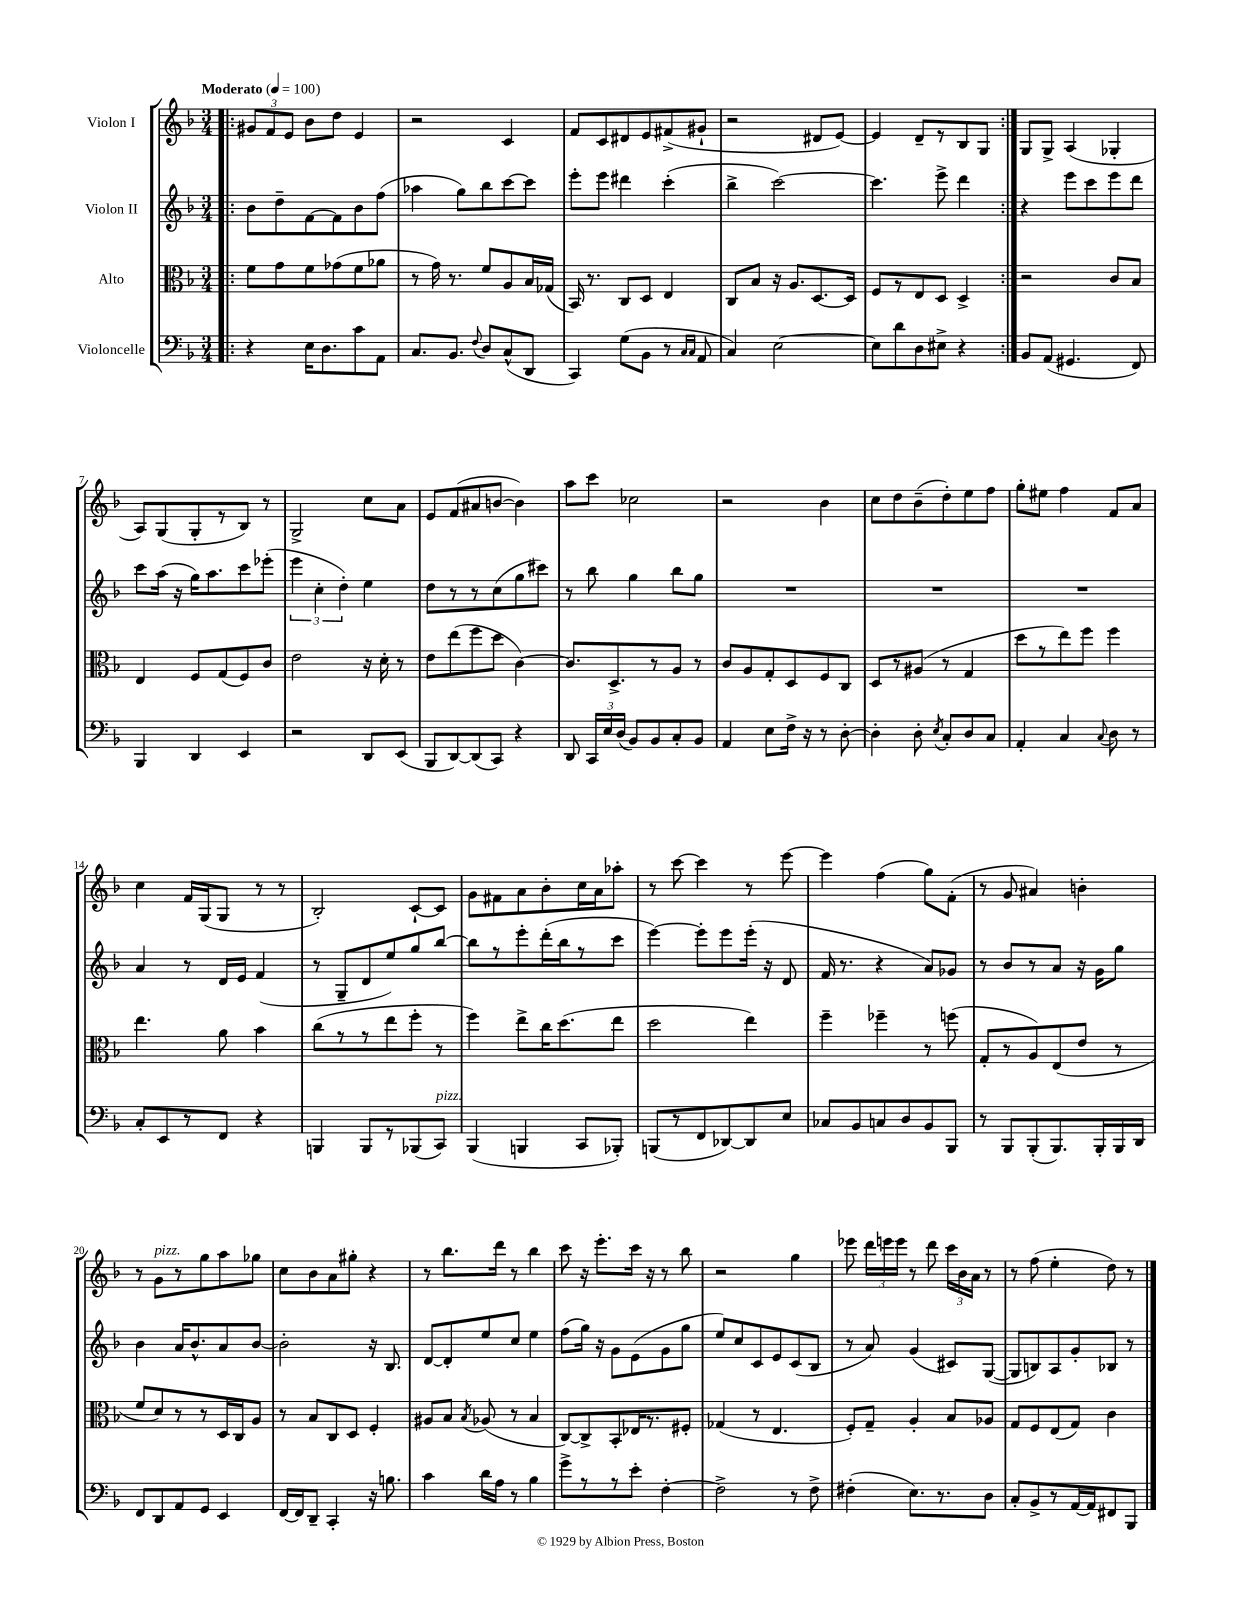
<<
\new StaffGroup <<
\new Staff = "s0" \with { instrumentName = "Violon I" } {
    \clef treble \key f \major \numericTimeSignature \time 3/4 \tempo "Moderato" 4 = 100
    \autoBeamOff \repeat volta 2 { \bar ".|:" \tuplet 3/2 { gis'8[ f'8 e'8] } bes'8[ d''8] e'4 |
    r2 c'4 |
    f'8[ c'8 dis'8 e'8 fis'8->( gis'8]-! |
    r2 dis'8[ e'8]~) |
    e'4 d'8[-- r8 bes8 g8] | }
    g8[ g8]-> a4( ges4-. |
    a8[) g8( g8-. r8 bes8]) r8 |
    g2-> c''8[ a'8] |
    e'8[ f'8( ais'8 b'8]~ b'4) |
    a''8[ c'''8] ces''2 |
    r2 bes'4 |
    c''8[ d''8 bes'8--( d''8-.) e''8 f''8] |
    g''8[-. eis''8] f''4 f'8[ a'8] |
    c''4 f'16[ g16( g8] r8 r8 |
    bes2-.) c'8[~-! c'8] |
    g'8[ fis'8 a'8 bes'8-. c''16 a'16 aes''8]-. |
    r8 c'''8~ c'''4 r8 e'''8~ |
    e'''4 f''4( g''8[) f'8]-.( |
    r8 g'8 ais'4) b'4-. |
    r8 g'8[^\markup { \italic "pizz." } r8 g''8 a''8 ges''8] |
    c''8[ bes'8 a'8 gis''8]-. r4 |
    r8 bes''8.[ d'''16] r8 bes''4 |
    c'''8 r16 e'''8.[-. c'''16] r16 r8 bes''8 |
    r2 g''4 |
    ees'''8 \tuplet 3/2 { d'''16[ e'''16 e'''16] } r8 d'''8 \tuplet 3/2 { c'''16[ bes'16 a'16] } r8 |
    r8 f''8( e''4-. d''8) r8 \bar "|." |
}
\new Staff = "s1" \with { instrumentName = "Violon II" } {
    \clef treble \key f \major \numericTimeSignature \time 3/4
    \autoBeamOff \repeat volta 2 { \bar ".|:" bes'8[ d''8-- f'8~ f'8 bes'8 f''8]( |
    aes''4 g''8[) bes''8 c'''8~ c'''8] |
    e'''8[-. e'''8] dis'''4 c'''4-.( |
    bes''4-> c'''2~) |
    c'''4. e'''8-> d'''4 | }
    r4 e'''8[ c'''8 e'''8 d'''8] |
    c'''8[ a''16]( r16 g''16[) a''8. c'''8 ees'''8]-.( |
    \tuplet 3/2 { e'''4 c''4-. d''4-.) } e''4 |
    d''8[ r8 r8 c''8( g''8 cis'''8]) |
    r8 bes''8 g''4 bes''8[ g''8] |
    R2. |
    R2. |
    R2. |
    a'4 r8 d'16[ e'16] f'4( |
    r8 g8[-- d'8 e''8) g''8 bes''8]~ |
    bes''8[ r8 e'''8-. d'''16-.( bes''16 r8 c'''8] |
    e'''4~) e'''8[-. e'''8 e'''16]-.( r16 d'8 |
    f'16 r8. r4 a'8[) ges'8] |
    r8 bes'8[ r8 a'8] r16 g'16[ g''8] |
    bes'4 a'16[ bes'8.-^ a'8 bes'8]~ |
    bes'2-. r16 bes8. |
    d'8[~ d'8-. e''8 c''8] e''4 |
    f''8[( g''16]) r16 g'8[ e'8( g'8 g''8] |
    e''8[) c''8 c'8 e'8 c'8( bes8] |
    r8 a'8) g'4( cis'8[) g8]~( |
    g8[ b8) a8 g'8-. bes8] r8 \bar "|." |
}
\new Staff = "s2" \with { instrumentName = "Alto" } {
    \clef alto \key f \major \numericTimeSignature \time 3/4
    \autoBeamOff \repeat volta 2 { \bar ".|:" f'8[ g'8 f'8 ges'8( f'8 aes'8] |
    r8 g'16) r8. f'8[ a8 bes16 ges16]( |
    bes,16) r8. c8[ d8] e4 |
    c8[ bes8] r16 a8.[ d8.~ d16] |
    f8[ r8 e8 d8] d4-> | }
    r2 c'8[ bes8] |
    e4 f8[ g8( f8) c'8] |
    e'2 r16 d'16-. r8 |
    e'8[ e''8( f''8 d''8] c'4~) |
    c'8.[ d8.-> r8 a8] r8 |
    c'8[ a8 g8-. d8 f8 c8] |
    d8[ r8 ais8]( r8 g4 |
    d''8[ r8 e''8) f''8] f''4 |
    e''4. a'8 bes'4 |
    c''8[( r8 r8 e''8 f''8]-. r8 |
    f''4) e''8[-> c''16 d''8.( e''8] |
    d''2 e''4) |
    f''4-- fes''4-- r8 f''8( |
    g8[-. r8 a8) e8( e'8] r8 |
    f'8[ d'8) r8 r8 d16 c16 a8] |
    r8 bes8[ c8 d8] f4-. |
    ais8[ bes8] \acciaccatura { bes8 } aes8( r8 bes4 |
    c8[~) c8-> bes,8-. ees16 r8. fis8]-. |
    ges4( r8 e4. |
    f8[-.) g8]-- a4-. bes8[ aes8] |
    g8[ f8 e8( g8]) c'4 \bar "|." |
}
\new Staff = "s3" \with { instrumentName = "Violoncelle" } {
    \clef bass \key f \major \numericTimeSignature \time 3/4
    \autoBeamOff \repeat volta 2 { \bar ".|:" r4 e16[ d8. c'8 a,8] |
    c8.[ bes,8.] \appoggiatura { f8 } d8[ c8-^( d,8] |
    c,4) g8[( bes,8] r8 \grace { c16[ c16] } a,8 |
    c4) e2~ |
    e8[ d'8 d8 eis8]-> r4 | }
    bes,8[ a,8]( gis,4. f,8) |
    bes,,4 d,4 e,4 |
    r2 d,8[ e,8]( |
    bes,,8[ d,8~) d,8( c,8]) r4 |
    d,8 \tuplet 3/2 { c,16[ e16 d16]( } bes,8[) bes,8 c8-. bes,8] |
    a,4 e8[ f16]-> r16 r8 d8~-. |
    d4-. d8-. \acciaccatura { e8 } c8[-. d8 c8] |
    a,4-. c4 \appoggiatura { c8 } d8 r8 |
    c8[-. e,8 r8 f,8] r4 |
    b,,4 b,,8[ r8 bes,,8( c,8]^\markup { \italic "pizz." }) |
    bes,,4( b,,4 c,8[ bes,,8]-.) |
    b,,8[( r8 f,8 des,8~) des,8 e8] |
    ces8[ bes,8 c8 d8 bes,8 bes,,8] |
    r8 bes,,8[ bes,,8-.( bes,,8.) bes,,16-. bes,,16 d,16] |
    f,8[ d,8 a,8 g,8] e,4 |
    f,16[~ f,16 d,8]-- c,4-. r16 b8. |
    c'4 d'16[ a16] r8 bes4 |
    g'8[-> r8 r8 e'8]-. f4~-. |
    f2-> r8 f8-> |
    fis4-.( e8.[) r8. d8] |
    c8[-. bes,8-> r8 a,16~ a,16 fis,8 bes,,8] \bar "|." |
}
>>
>>
